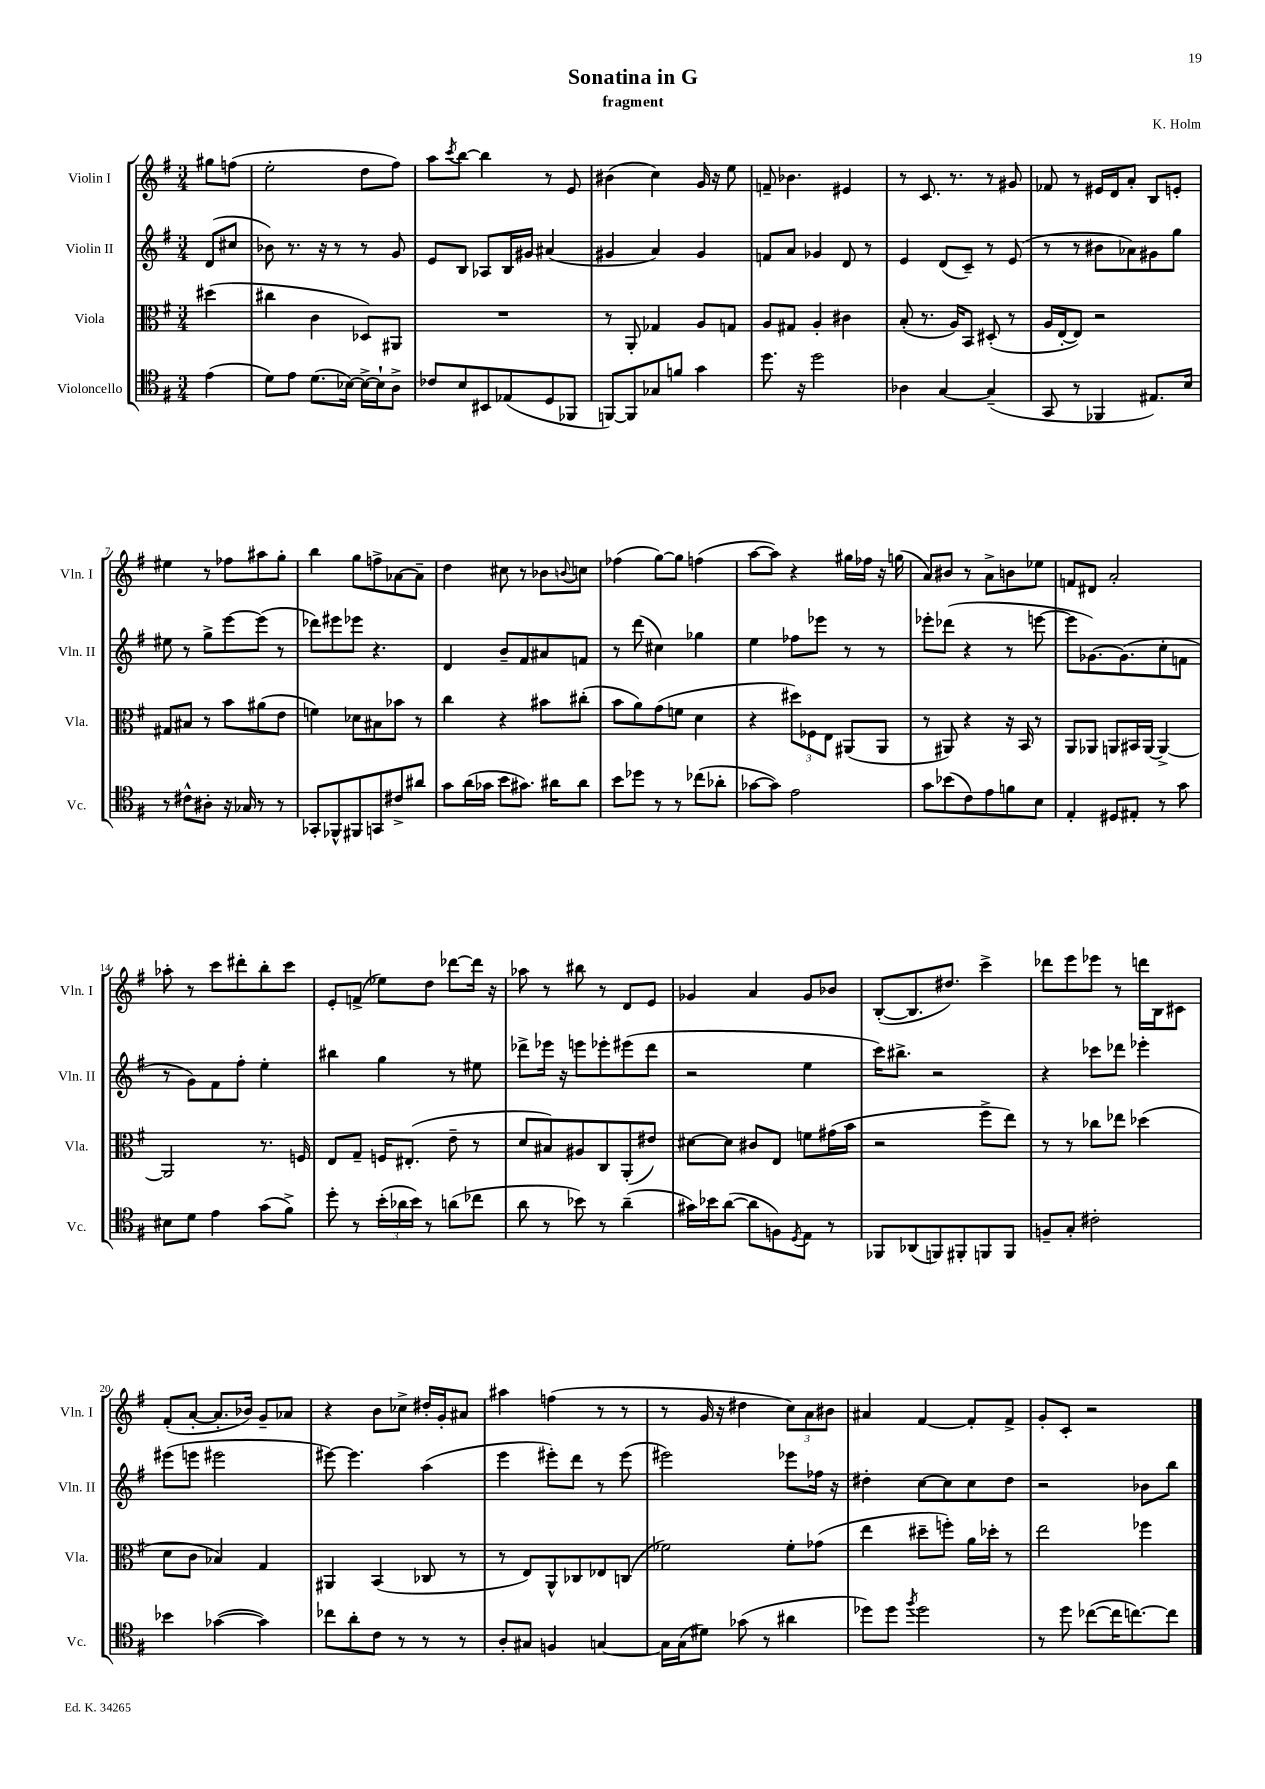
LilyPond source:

\header { title = "Sonatina in G" composer = "K. Holm" subtitle = "fragment" }
<<
\new StaffGroup <<
\new Staff = "s0" \with { instrumentName = "Violin I" shortInstrumentName = "Vln. I" } {
    \clef treble \key g \major \numericTimeSignature \time 3/4 \partial 4
    gis''8 f''8( |
    e''2-. d''8 fis''8) |
    a''8 \acciaccatura { c'''8 } b''8~ b''4 r8 e'8 |
    bis'4( c''4) g'16 r16 e''8 |
    f'8-- bes'4. eis'4 |
    r8 c'8. r8. r8 gis'8 |
    fes'8 r8 eis'16 d'16 a'8-. b8 e'8-. |
    eis''4 r8 fes''8 ais''8 g''8-. |
    b''4 g''8 f''8-> aes'8~ aes'8-- |
    d''4 cis''8 r8 bes'8 \appoggiatura { b'8 } c''8 |
    fes''4( g''8~) g''8 f''4( |
    a''8~ a''8) r4 gis''16 fes''16 r16 g''16( |
    a'8) bis'8 r8 a'8-> b'8 ees''8 |
    f'8 dis'8 a'2-. |
    aes''8-. r8 c'''8 dis'''8-. b''8-. c'''8 |
    e'8-. f'8->( ees''8) d''8 des'''8~ des'''16 r16 |
    aes''8 r8 bis''8 r8 d'8 e'8 |
    ges'4 a'4 ges'8 bes'8 |
    b8~-.( b8. dis''8.) c'''4-> |
    des'''8 e'''8 ees'''8 r8 d'''16 b16 cis'8 |
    fis'8-.( a'8~-. a'8.-. bes'16) g'8-- aes'8 |
    r4 b'8 ces''8-> dis''16-. g'16-. ais'8 |
    ais''4 f''4( r8 r8 |
    r8 g'16 r16 dis''4 \tuplet 3/2 { c''8) a'8 bis'8 } |
    ais'4 fis'4~ fis'8-. fis'8-> |
    g'8-. c'8-. r2 \bar "|." |
}
\new Staff = "s1" \with { instrumentName = "Violin II" shortInstrumentName = "Vln. II" } {
    \clef treble \key g \major \numericTimeSignature \time 3/4 \partial 4
    d'8( cis''8 |
    bes'8) r8. r16 r8 r8 g'8 |
    e'8 b8 aes8 b16 gis'16 ais'4( |
    gis'4 a'4) gis'4 |
    f'8 a'8 ges'4 d'8 r8 |
    e'4 d'8( c'8--) r8 e'8( |
    r8 r8 bis'8 aes'8) gis'8 g''8 |
    eis''8 r8 g''8-> e'''8~ e'''8( r8 |
    des'''8) eis'''8 ees'''8 r4. |
    d'4 b'8-- fis'8 ais'8 f'8 |
    r8 d'''8( cis''4) ges''4 |
    e''4 fes''8 ees'''8 r8 r8 |
    ees'''8-. des'''8( r4 r8 e'''8~ |
    e'''8 ges'8.~) ges'8.( c''8-. f'8 |
    r8 g'8) fis'8 fis''8-. e''4-. |
    bis''4 g''4 r8 eis''8 |
    des'''8-> ees'''16 r16 e'''8 ees'''8-. eis'''8( des'''8 |
    r2 e''4 |
    c'''16) bis''8.-> r2 |
    r4 ces'''8 des'''8 ees'''4-. |
    eis'''8( e'''8 eis'''2 |
    eis'''8~) eis'''4. a''4( |
    e'''4 eis'''8-.) d'''8 r8 eis'''8( |
    eis'''2) ees'''8 fes''16 r16 |
    dis''4-. c''8~ c''8 c''8 dis''8 |
    r2 bes'8 b''8 \bar "|." |
}
\new Staff = "s2" \with { instrumentName = "Viola" shortInstrumentName = "Vla." } {
    \clef alto \key g \major \numericTimeSignature \time 3/4 \partial 4
    dis''4( |
    cis''4 c'4 des8) ais,8 |
    R2. |
    r8 a,8-. ges4 a8 g8 |
    a8 gis8 a4-. cis'4 |
    b8-.( r8. a16) b,8 dis8-.( r8 |
    a16 e16~-. e8) r2 |
    gis8 bis8 r8 b'8 ais'8( e'8 |
    f'4) des'8 bis8 bes'8 r8 |
    c''4 r4 bis'8 cis''8-.( |
    b'8 a'8) g'8( f'8 d'4 |
    r4 \tuplet 3/2 { dis''8) fes8 e8 } ais,8( ais,8 |
    r8 ais,8) r4 r16 b,16 r8 |
    a,8 aes,8 a,8 bis,16 a,16~ a,4~-> |
    a,2 r8. f16 |
    e8 g8-- f16 eis8.-.( e'8-- r8 |
    d'8 bis8) ais8 c8 a,8-.( eis'8) |
    dis'8~ dis'8 cis'8 e8 f'8 gis'16( b'16 |
    r2 fis''8-> e''8) |
    r8 r8 ces''8 ees''8 des''4( |
    d'8 c'8 bes4) g4 |
    ais,4 b,4( ces8 r8 |
    r8 e8) a,8-^ ces8 ees8 c8( |
    fes'2) fes'8-. ges'8( |
    e''4 dis''8-- f''8-.) a'16 des''16-. r8 |
    e''2 fes''4 \bar "|." |
}
\new Staff = "s3" \with { instrumentName = "Violoncello" shortInstrumentName = "Vc." } {
    \clef tenor \key g \major \numericTimeSignature \time 3/4 \partial 4
    e'4( |
    d'8) e'8 d'8.( bes16~) bes16~-> bes16-! a8-> |
    ces'8 b8 bis,8 ees8( d8 fes,8 |
    f,8~) f,8 ges8 f'8 g'4 |
    d''8. r16 d''2 |
    aes4 g4~ g4--( |
    g,8 r8 fes,4 eis8.) b16 |
    r8 cis'8-^ ais8-. r16 ges16 r8 r8 |
    ges,8-. fes,8-^ fis,8 g,8 cis'8-> ais'8 |
    g'8 a'16( ges'16 b'8 gis'8.) ais'16 ais'8 |
    b'8 des''8 r8 r8 ces''8( aes'8-. |
    ges'8~ ges'8) e'2 |
    g'8 bes'8( c'8) e'8 f'8 b8 |
    e4-. dis8 eis8-. r8 g'8 |
    bis8 d'8 e'4 g'8( fis'8->) |
    d''8-. r8 \tuplet 3/2 { b'16-.( aes'16 b'16) } r8 a'8( ces''8 |
    a'8 r8 bes'8) r8 a'4--( |
    gis'16) bes'16 a'8~( a'8 f8) \acciaccatura { d8 } e8 r8 |
    fes,8 aes,8( f,8) fis,8-. f,8 f,8 |
    f8-- g8-. cis'2-. |
    bes'4 ges'4~( ges'4) |
    ces''8 a'8-. c'8 r8 r8 r8 |
    a8-. gis8 f4 g4~ |
    g16 g16( dis'8) ges'8( r8 ais'4 |
    des''8) des''8 \acciaccatura { fis''8 } des''2 |
    r8 d''8 ces''8~( ces''16 c''8.~) c''8 \bar "|." |
}
>>
>>
